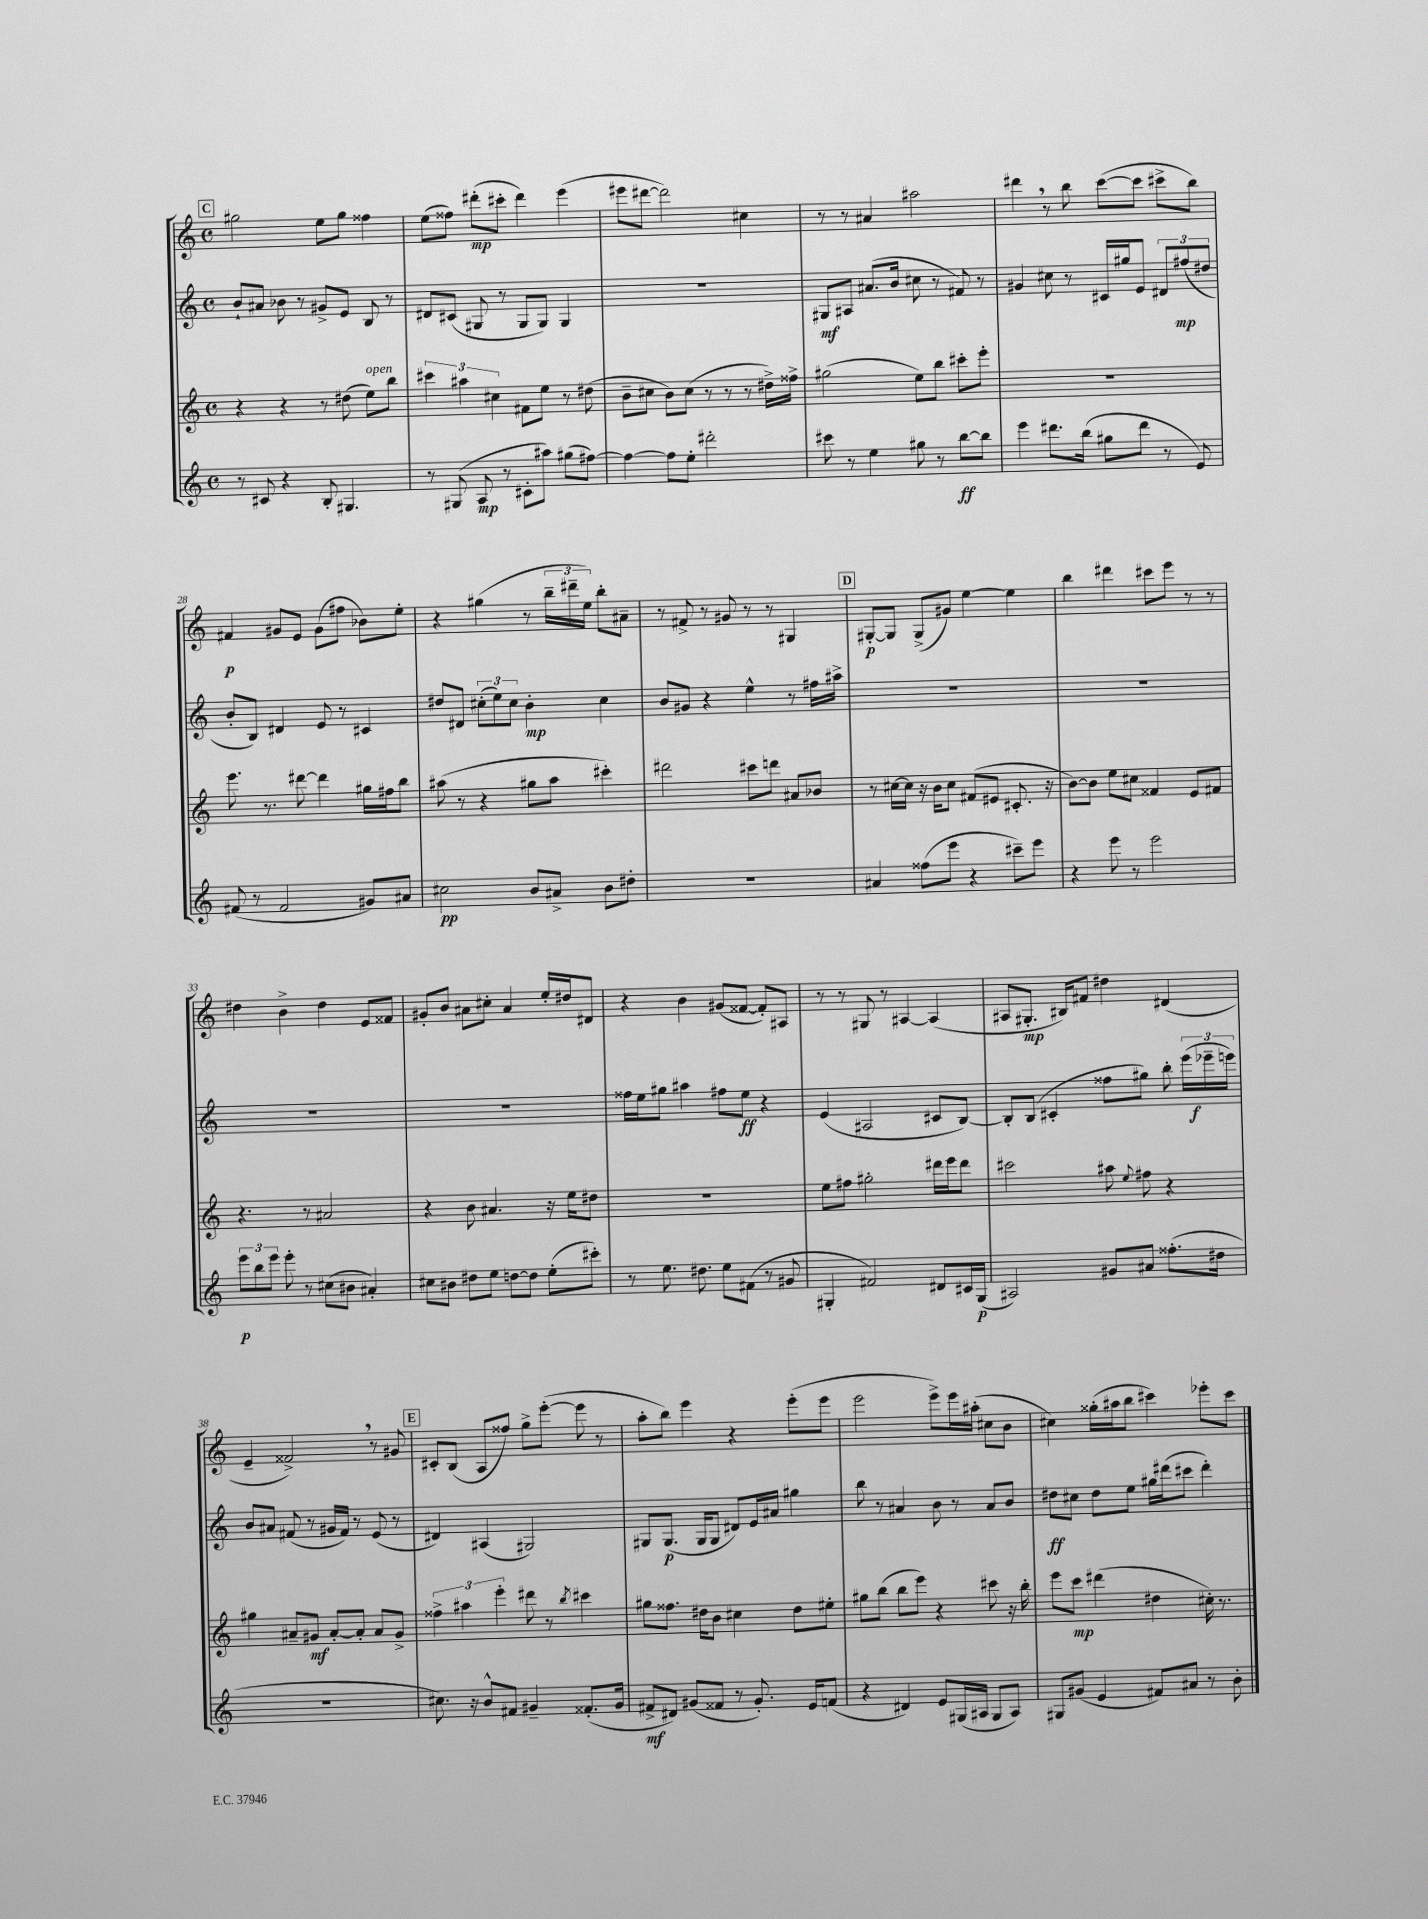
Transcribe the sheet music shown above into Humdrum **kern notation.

**kern	**kern	**kern	**kern
*staff4	*staff3	*staff2	*staff1
*clefG2	*clefG2	*clefG2	*clefG2
*k[]	*k[]	*k[]	*k[]
*M4/4	*M4/4	*M4/4	*M4/4
*met(c)	*met(c)	*met(c)	*met(c)
8r	4r	8b`	2gg#
8c#	.	8a#	.
4r	4r	8b-	.
.	.	8r	.
8B'	8r	8g#^	8ee
4.G#	(8dd#	8e	8gg#
.	8ee)	8B	4ff##
.	8bb	8r	.
=	=	=	=
8r	6ccc#	8d#	(8ee
(8G#	.	(8c#	8ff##)
.	6aa#	.	.
8A	.	8G#	(8ddd#'
.	6cc#	.	.
8r	.	8r	8ccc#'
8c#'	8f#	8G#	4ddd#)
8aa#)	8ee	8G#)	.
(8gg#	8r	4G#	(4eee
[8ff#)	(8dd#	.	.
=	=	=	=
4ff#_	8b~	1r	8eee#
.	8cc#	.	[8ddd#
8ff#]	8b)	.	2ddd#])
8ee'	(8cc#	.	.
2ddd#'	8r	.	.
.	8r	.	.
.	8r	.	4cc#
.	16dd#^)	.	.
.	16ff##^	.	.
=	=	=	=
8ccc#	(2gg#	8G#	8r
8r	.	8A#	8r
4ee	.	(8.a#	4a#
.	.	16b	.
8gg#	8ee)	8cc#	2aa#
8r	8bb	8r	.
[8bb	8ccc#'	8f#)	.
8bb]	8eee'	8r	.
=	=	=	=
4eee	1r	4g#	4ddd#
8.ddd#	.	8cc#	8r
.	.	8r	8bb
(16bb	.	.	.
8gg#	.	16c#	([8ccc
.	.	16gg#	.
8ddd#	.	8e	8ccc]
8r	.	12d#	8ccc#^
.	.	(12ff#	.
8e)	.	.	8bb)
.	.	12dd#	.
=	=	=	=
(8f#	8.eee	8b'	4f#
8r	.	8B)	.
.	8.r	.	.
2f#	.	4d#	8g#
.	[8ddd#	.	8e
.	4ddd#]	8e	(8g#
.	.	8r	8ff#
8g#)	16gg#	4c#	8b-)
.	16ff#	.	.
8a#	8bb	.	8ee'
=	=	=	=
2cc#	(8aa#	8dd#	4r
.	8r	8d#	.
.	4r	(12cc#'	(4gg#
.	.	12ee)	.
.	.	12cc#	.
8b	8gg#	4b'	8r
8a#^	8aa#	.	24bb~
.	.	.	24ddd#~
.	.	.	24ee)
8b	4ccc#')	4cc#	8bb'
8dd#'	.	.	8a#~
=	=	=	=
1r	2ddd#	8b	8r
.	.	8g#	8f#^
.	.	4r	8r
.	.	.	8g#
.	8ccc#	4ee^^	8r
.	8ddd	.	8r
.	8a#	8r	4G#
.	8b-	16ff#	.
.	.	16aa#^	.
=	=	=	=
4a#	8r	1r	[8G#'
.	[16cc#	.	8G#]
.	16cc#]	.	.
(8ff##	16r	.	(8G#^
.	16b	.	.
8eee	8cc#	.	8g#)
4r	(8f#	.	[4ee
.	8e#	.	.
8ccc#~)	8.c#'	.	4ee]
8eee	.	.	.
.	16r	.	.
=	=	=	=
4r	[8b)	1r	4bb
.	8b]	.	.
8eee	8ee	.	4ddd#
8r	8cc#	.	.
2eee	4f##	.	8ccc#
.	.	.	8eee
.	8e	.	8r
.	8f#	.	8r
=	=	=	=
12eee	4.r	1r	4dd#
12bb	.	.	.
12eee	.	.	.
8eee'	.	.	4b^
8r	8r	.	.
(8cc#	2a#	.	4dd#
8b#	.	.	.
4a#')	.	.	8e
.	.	.	8f##
=	=	=	=
8cc#	4r	1r	8g#'
8b#	.	.	8b
8dd#	8b	.	8a#
8ee	4.a#	.	8cc#'
[8dd	.	.	4a#
8dd]	.	.	.
(8ee'	16r	.	16ee'
.	16ee	.	16dd#
8ccc#')	8dd#	.	8d#
=	=	=	=
8r	1r	16ff##	4r
.	.	16ee	.
8.ee	.	8gg#	.
.	.	4aa#	4b
8.dd#	.	.	.
8ee	.	8ff#	(8g#
(8f#	.	8ee	[8f##
8r	.	4r	8f##'])
8g#	.	.	8A#
=	=	=	=
4G#'	8ee	(4e	8r
.	8ff#	.	8r
2f#)	2gg#'	2A#	8G#
.	.	.	8r
.	.	.	[4A#
8d#	16ddd#	8c#	(4A#]
.	16eee	.	.
16c#	8ddd#	[8B)	.
(16G#	.	.	.
=	=	=	=
2A#)	2ccc#	8B']	8A#
.	.	(8B	8.G#'
.	.	4c#'	.
.	.	.	16B#)
.	.	.	8f#
8g#	8aa#	8ff##	4dd#
.	8qqee	.	.
8a#	8ff#	8gg#)	.
(8.ff##'	4r	8bb'	(4d#
.	.	(24eee	.
.	.	24eee-~	.
16dd#	.	.	.
.	.	24eee)	.
=	=	=	=
1r	4gg#	8b	4e~
.	.	8a#	.
.	8a#~	(8f#	2f##^)
.	8g#	8r	.
.	[8a#'	16g#	.
.	.	16f#)	.
.	8a#']	8r	.
.	8a#	(8e	8r
.	8g#^	8r	8g#
=	=	=	=
8.cc#)	6ff##^	4d#)	8c#'
.	.	.	(8B
.	6aa#	.	.
16r	.	.	.
8b^^	.	(4A#	8A
.	6eee'	.	.
8f#	.	.	8ff##)
4g#~	8ddd#	2G#)	8gg^
.	8r	.	([8eee'
.	8qbb	.	.
(8.f##'	4ccc#	.	8eee]
.	.	.	8r
16g#	.	.	.
=	=	=	=
8f#^	8gg#	8G#	8aa'
8d#)	8.ff##	(8.G#	8bb)
(8g#	.	.	4eee
.	16dd#	16G#	.
8f##	8b	8G#	.
8r	4cc#	8d#)	4r
8.g#')	.	16e	.
.	.	16a#	.
.	8dd#	4gg#	(8eee'
16e	.	.	.
(8f	8ee#'	.	8eee
=	=	=	=
4r	8gg#	8bb	2eee
.	(8bb	8r	.
4d#)	8bb	4a#	.
.	8eee)	.	.
8e	4r	8b	8eee^)
(16G#	.	8r	16eee
16A#	.	.	(16aa#'
8G#	8ccc#	8a#	8cc#
8A#)	16r	8b	8b
.	16bb'	.	.
=	=	=	=
8G#	8eee	8dd#	4cc#)
(8g#	8ccc	8cc#	.
4e	(4ddd#	8dd#	(16gg##'
.	.	.	16aa#
.	.	8ee	8bb
8f#)	4dd#	16gg#	4ccc#)
.	.	(16ddd#	.
8a#	.	8ccc#	.
8r	16cc#')	4ddd#')	8eee-'
.	8.r	.	.
8b'	.	.	8ccc#
==	==	==	==
*-	*-	*-	*-
